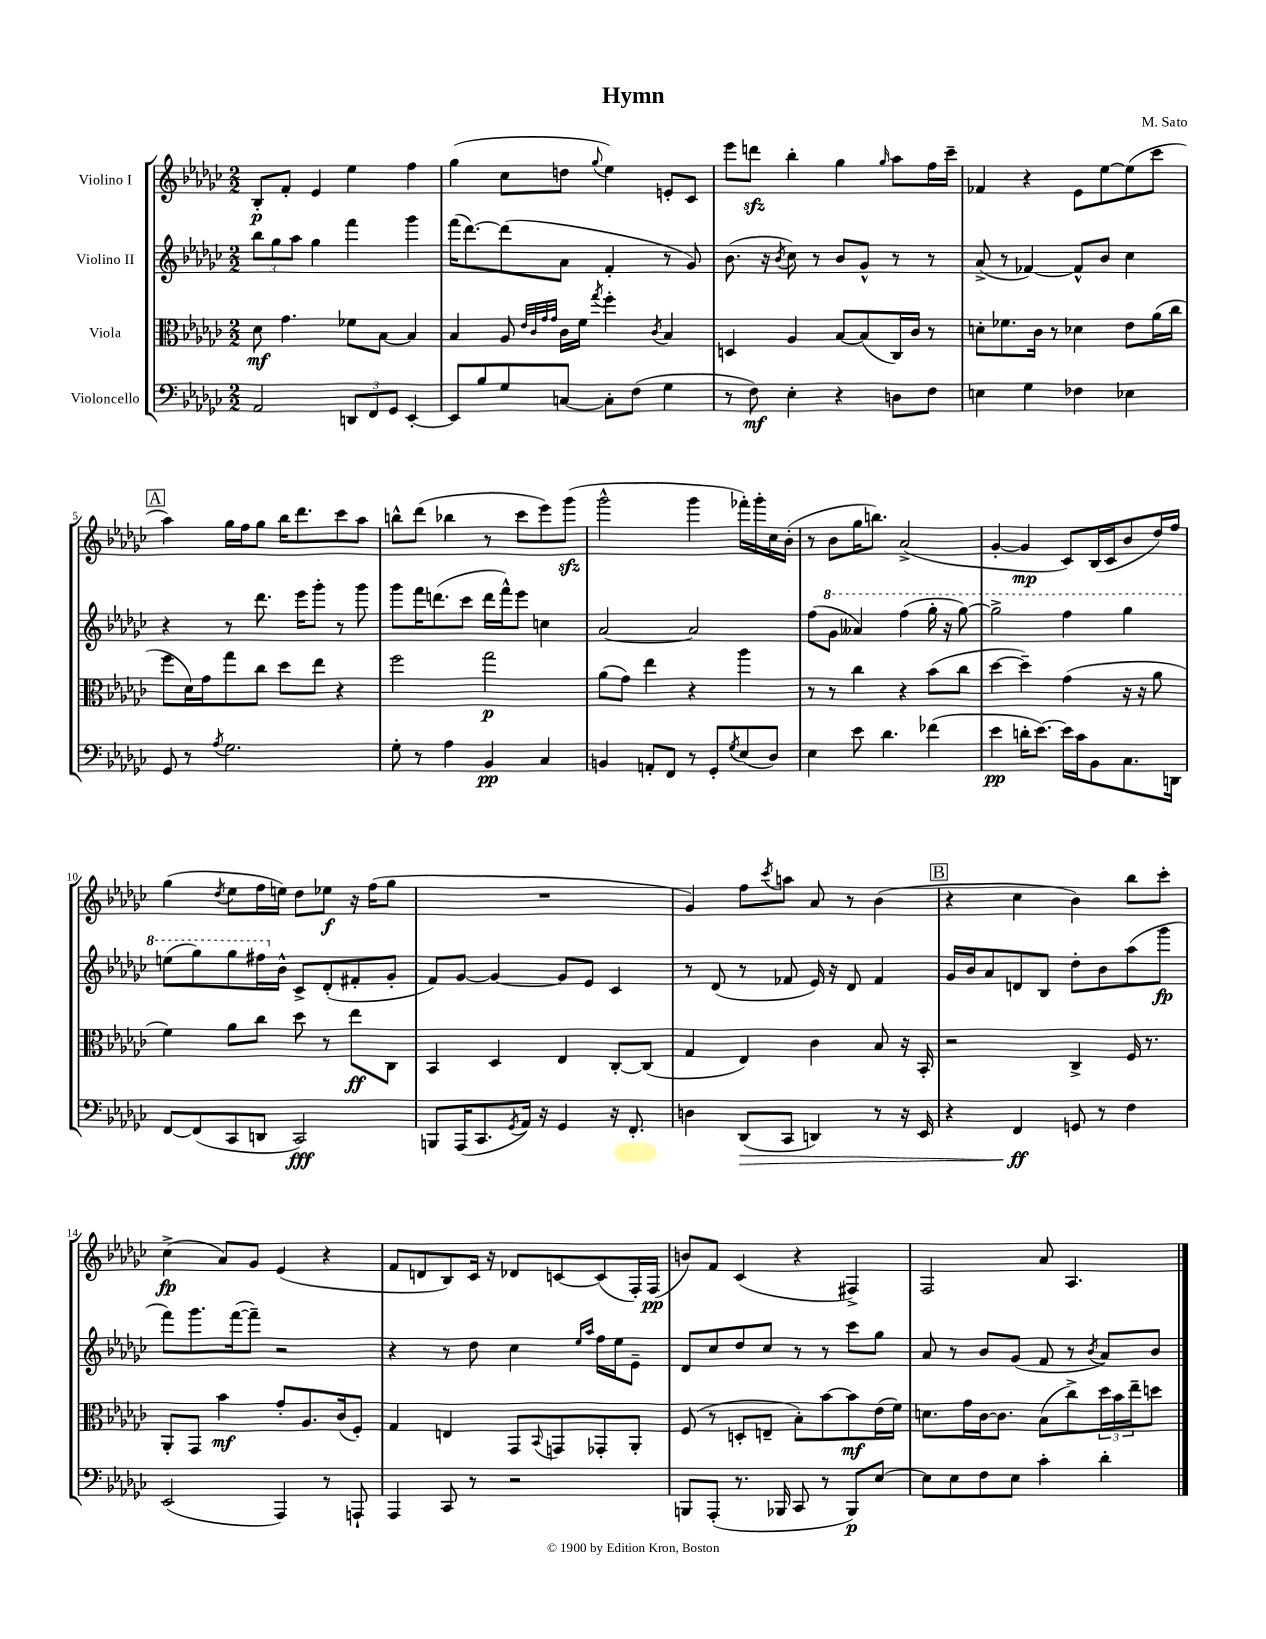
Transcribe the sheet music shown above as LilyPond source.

\header { title = "Hymn" composer = "M. Sato" }
<<
\new StaffGroup <<
\new Staff = "s0" \with { instrumentName = "Violino I" } {
    \clef treble \key ges \major \numericTimeSignature \time 2/2
    bes8-.\p f'8-. ees'4 ees''4 f''4 |
    ges''4( ces''8 d''8 \appoggiatura { ges''8 } ees''4) e'8-. ces'8 |
    ees'''8 d'''8\sfz bes''4-. ges''4 \grace { ges''16 } aes''8 f''16 ces'''16-- |
    fes'4 r4 ees'8 ees''8~ ees''8( ces'''8 |
    \mark \markup { \box "A" } aes''4) ges''16 f''16 ges''8 bes''16 des'''8. ces'''8 aes''8 |
    b''8-^ des'''8( bes''4 r8 ces'''8 ees'''8) ges'''8\sfz( |
    ges'''2-^ ges'''4 fes'''16-.) ges'''16-. ces''16 bes'16-.( |
    r8 bes'8 ges''16 b''8.) aes'2->( |
    ges'4~-. ges'4\mp ces'8) bes16( ces'16 bes'8 des''16) f''16 |
    ges''4( \acciaccatura { des''8 } ees''8 f''16 e''16) des''8 ees''8\f r16 f''16( ges''8 |
    R1 |
    ges'4) f''8 \acciaccatura { ces'''8 } a''8 aes'8 r8 bes'4( |
    \mark \markup { \box "B" } r4 ces''4 bes'4) bes''8 ces'''8-. |
    ces''4->\fp( aes'8) ges'8 ees'4( r4 |
    f'8 d'8 bes8) ces'16 r16 des'8 c'8~ c'8( f16-.) f16\pp( |
    b'8) f'8 ces'4( r4 fis4->) |
    f2 aes'8 aes4. \bar "|." |
}
\new Staff = "s1" \with { instrumentName = "Violino II" } {
    \clef treble \key ges \major \numericTimeSignature \time 2/2
    \tuplet 3/2 { bes''8 ges''8 aes''8 } ges''4 f'''4 ges'''4 |
    f'''16( des'''8.~) des'''8( aes'8 f'4-. r8 ges'8) |
    bes'8.( r16 \acciaccatura { bes'8 } ces''8) r8 bes'8 ges'8-^ r8 r8 |
    aes'8->( r8 fes'4~) fes'8-^ bes'8 ces''4 |
    \mark \markup { \box "A" } r4 r8 des'''8. ees'''16 ges'''8-. r8 ges'''8 |
    ges'''8 f'''16 d'''8.( ces'''8 d'''16 f'''16-^) ees'''8 c''4 |
    aes'2~ aes'2 |
    f''8( \ottava #1 ges''8 aeses''4) f'''4( ges'''16-. r16 ges'''8~) |
    ges'''2-> f'''4 ges'''4 |
    e'''8( ges'''8) ges'''8 fis'''16 \ottava #0 bes'16-^ ces'8-> des'8-.( fis'8-. ges'8-. |
    f'8) ges'8~ ges'4~ ges'8 ees'8 ces'4 |
    r8 des'8( r8 fes'8 ees'16) r16 des'8 fes'4 |
    \mark \markup { \box "B" } ges'16 bes'16 aes'8 d'8 bes8 des''8-. bes'8 aes''8( ges'''8\fp |
    f'''8) ges'''8. f'''16~( f'''8--) r2 |
    r4 r8 des''8 ces''4 \grace { ees''16 aes''16 } f''16 ees''16 ees'8-- |
    des'8 ces''8 des''8 ces''8 r8 r8 ces'''8 ges''8 |
    aes'8 r8 bes'8 ges'8( f'8 r8 \acciaccatura { bes'8 } aes'8) bes'8 \bar "|." |
}
\new Staff = "s2" \with { instrumentName = "Viola" } {
    \clef alto \key ges \major \numericTimeSignature \time 2/2
    des'8\mf ges'4. fes'8 bes8~ bes4 |
    bes4 aes8 \grace { ees'32 ces'32 ges'32 ges'32 } ces'16 f'16 \acciaccatura { ges''8 } f''4-. \acciaccatura { ces'8 } bes4 |
    d4 aes4 bes8~ bes8( ces16) ces'16 r8 |
    d'8-. fes'8. ces'16 r8 des'4 ees'8 aes'16( ces''16 |
    \mark \markup { \box "A" } f''8 des'16) ges'16 ges''8 ces''8 des''8 ees''8 r4 |
    f''2 ges''2\p |
    aes'8( ges'8) ees''4 r4 aes''4 |
    r8 r8 ces''4 r4 bes'8( ces''8 |
    des''4~ des''4--) ges'4( r16 r16 aes'8 |
    f'4) aes'8 ces''8 des''8 r8 ees''8\ff ces8 |
    bes,4 des4 ees4 ces8~-. ces8( |
    ges4 ees4) ces'4 bes8 r16 bes,16-. |
    \mark \markup { \box "B" } r2 ces4-> f16 r8. |
    aes,8-. ges,8 bes'4\mf ges'8-. aes8. ces'16( f8-.) |
    ges4 e4 ges,8 \appoggiatura { bes,8 } g,8 ges,8-. aes,8-. |
    f8( r8 d8-. e8-- bes8-.) bes'8~ bes'8\mf ees'16( f'16) |
    d'8. ges'16 ces'16~ ces'8. bes8( ces''8->) \tuplet 3/2 { des''16 bes'16 ees''16-- } d''8 \bar "|." |
}
\new Staff = "s3" \with { instrumentName = "Violoncello" } {
    \clef bass \key ges \major \numericTimeSignature \time 2/2
    aes,2 \tuplet 3/2 { d,8 f,8 ges,8 } ees,4~-. |
    ees,8 bes8 ges8 c8~ c8-. f8( ges4 |
    r8 f8\mf) ees4-. r4 d8 f8 |
    e4 ges4 fes4 ees4 |
    \mark \markup { \box "A" } ges,8 r8 \acciaccatura { aes8 } ges2. |
    ges8-. r8 aes4 bes,4\pp ces4 |
    b,4 a,8-. f,8 r8 ges,8-. \acciaccatura { ges8 } ees8( des8) |
    ees4 ees'8 des'4. fes'4( |
    ees'4\pp d'16-. ees'8.~) ees'16 ces'16 bes,8 ces8. d,16 |
    f,8~ f,8( ces,8 d,8 ces,2\fff) |
    b,,8 aes,,16( ces,8. \acciaccatura { ges,8 } aes,16) r16 ges,4 r16 f,8.-. |
    d4 des,8\>( ces,8 d,4) r8 r16 ees,16 |
    \mark \markup { \box "B" } r4 f,4\ff\! g,8 r8 f4 |
    ees,2( aes,,4) r8 a,,8-! |
    aes,,4 ces,8 r8 r2 |
    b,,8 aes,,8-.( r8. bes,,16 ces,8 r8 bes,,8\p) ees8~ |
    ees8 ees8 f8 ees8 ces'4-. des'4-. \bar "|." |
}
>>
>>
